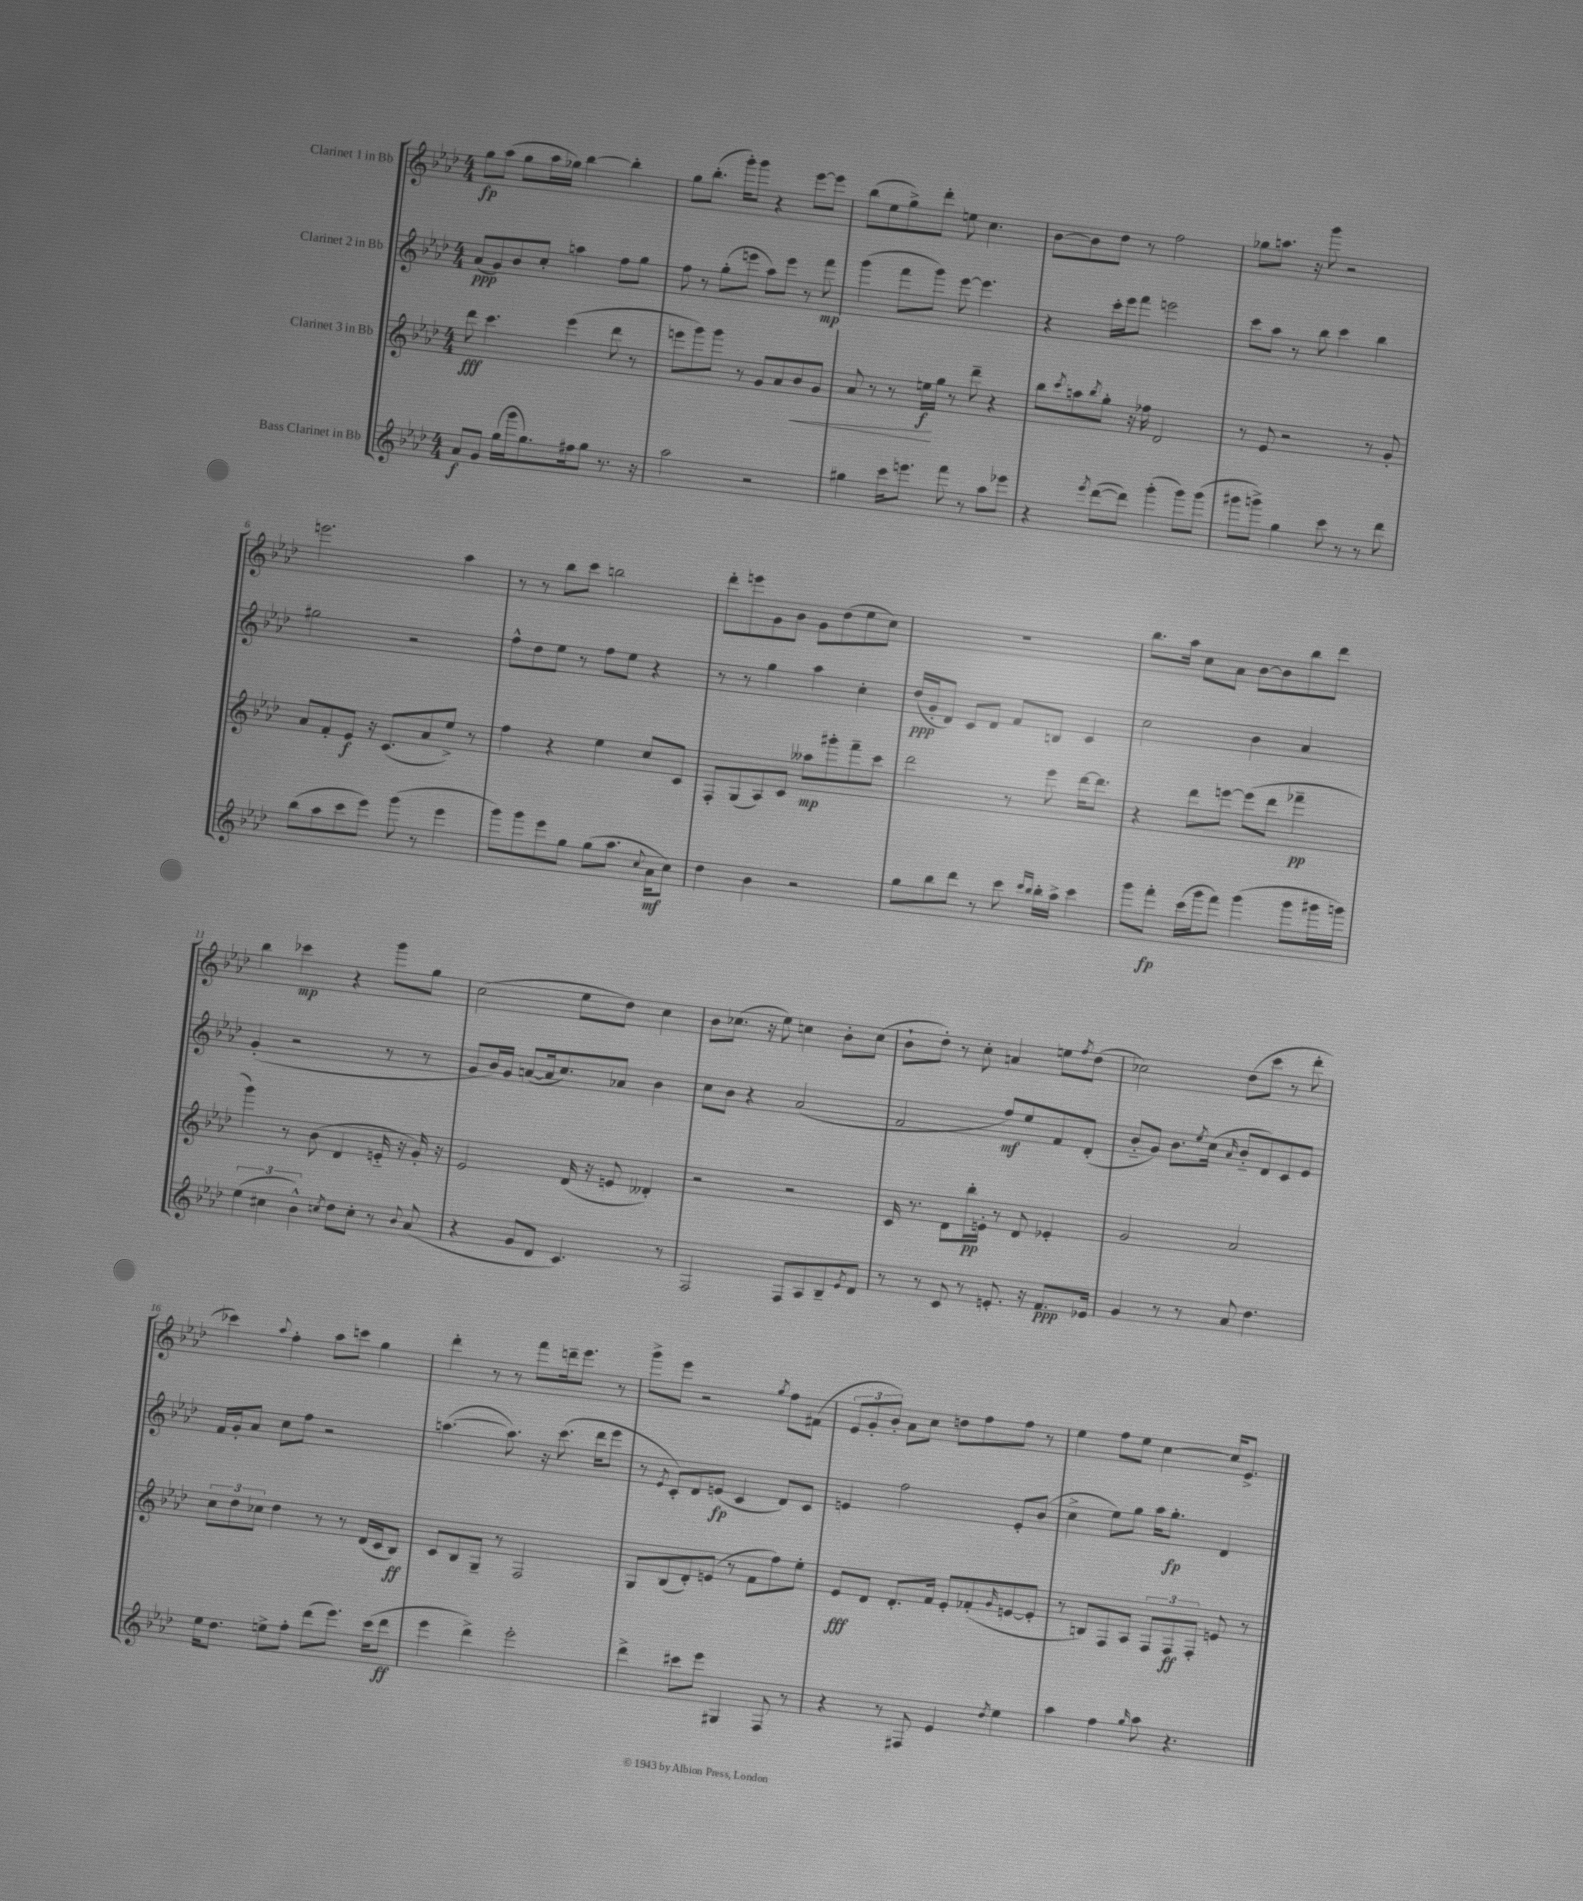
<<
\new StaffGroup <<
\new Staff = "s0" \with { instrumentName = "Clarinet 1 in Bb" } {
    \clef treble \key aes \major \numericTimeSignature \time 4/4
    g''8\fp aes''8( g''8 aes''16 ges''16) bes''4~ bes''4-. |
    g''8 bes''8.-.( g'''16-.) g'''8 r4 ees'''8~ ees'''8 |
    bes''8( ees''8 g''8->) des'''8-. e''8 c''4. |
    bes'8~ bes'8 des''8 r8 f''2 |
    ges''8 a''8. r16 g'''8 r2 |
    e'''2. aes''4 |
    r8 r8 bes''8 c'''8 b''2 |
    des'''8-. e'''8 g'8 bes'8 g'8 des''8( ees''8 c''8) |
    R1 |
    bes''8. aes''16 c''8 aes'8 bes'8~ bes'8 bes''8 des'''8 |
    bes''4 ces'''4\mp r4 g'''8 g''8 |
    c''2( ees''8 des''8) c''4 |
    bes'8 ces''8.( r16 ees''8) c''4 bes'8-. c''8( |
    bes'8-! des''8-.) r8 c''8-. a'4 e''8 \acciaccatura { f''8 } des''8( |
    ces''2) des''8( c'''8 r8 des'''8-. |
    ces'''4) \appoggiatura { aes''8 } f''4-. aes''8 c'''8 g''4 |
    des'''4-. r8 r8 f'''8 d'''16-- ees'''8. r8 |
    g'''8-> ees'''8 r2 \acciaccatura { g''8 } f''8 fis'8( |
    \tuplet 3/2 { ees'8 g'8-. bes'8-.) } aes'8 c''8 d''8 f''8 f''8 r8 |
    ees''4 f''8 ees''8 c''4~ c''16 ees'8.-> \bar "|." |
}
\new Staff = "s1" \with { instrumentName = "Clarinet 2 in Bb" } {
    \clef treble \key aes \major \numericTimeSignature \time 4/4
    aes'8\ppp( g'8) bes'8 c''8-. a''4 f''8 g''8 |
    f''8 r8 g''8-.( e'''8 aes''8) e'''8 r8 f'''8\mp |
    g'''4( f'''8 g'''8) ees'''8~ ees'''4. |
    r4 c'''16-. ees'''16 f'''8 e'''2 |
    c'''8 aes''8 r8 bes''8 c'''4 bes''4 |
    gis''2 r2 |
    f''8-^ des''8 ees''8 r8 f''8 ees''8 r4 |
    r8 r8 g''4 aes''4 c''4-. |
    des''16\ppp( g'16-. des'8) c'8 des'8 f'8 b8 c'4 |
    c''2 bes'4 aes'4 |
    g'4-.( r2 r8 r8 |
    g'8 bes'16) g'16 a'8~( a'16 c''8.) aes'8 bes'4 |
    c''8 bes'8 r4 aes'2( |
    f'2 f''8\mf) ees''8 f'8 des'8-.( |
    bes'8-_ g'8) bes'8. \acciaccatura { ees''8 } c''16( \grace { aes'16 } bes'8-_ des'8) c'8 ees'8 |
    f'16 g'16-. aes'8 c''8 f''8 r2 |
    a''4.~( a''8.) r16 c'''8.( des'''16 ees'''8 |
    r8 \acciaccatura { ees'8 } c'8-.) des'8 e'8\fp( c'4 des'8) c'8 |
    e'4 f''2 e'8-. bes'8( |
    c''4-> ees''8) g''8 aes''16 g''8.-.\fp des'4 \bar "|." |
}
\new Staff = "s2" \with { instrumentName = "Clarinet 3 in Bb" } {
    \clef treble \key aes \major \numericTimeSignature \time 4/4
    des'''8\fff c'''4. ees'''4( des'''8 r8 |
    e'''8 g'''8) g'''8 r8 g'8 aes'8 bes'8\< g'8 |
    aes'8 r8 r8 e''16\f\! g''16 r8 des'''8-- r4 |
    bes''8 \acciaccatura { c'''8 } a''8 \acciaccatura { bes''8 } g''8-. r16 fes''16 des'2 |
    r8 ees'8 r2 r8 g'8-. |
    aes'8 f'8-. ees'8\f r16 c'8.( aes'8 ees''8->) r8 |
    f''4 r4 ees''4 c''8 c'8 |
    f8-. g8( aes8) c'8 aeses''8\mp gis'''8-. f'''8-- c'''8 |
    des'''2 r8 ees'''8 des'''16~ des'''8. |
    r4 des'''8 e'''8~ e'''8( des'''8 fes'''4--\pp |
    g'''4) r8 bes'8( des'4 e'16-_ r16 g'16-.) r16 |
    ees'2 des'16( r16 e'8 deses'4-.) |
    r2 r2 |
    c'16 r8. des'8 bes''16-.\pp e'16-. r8 des'8 ees'4-. |
    g'2 aes'2 |
    \tuplet 3/2 { c''8 des''8 ces''8 } des''4 r8 r8 des'16( c'16 bes8\ff) |
    c'8 bes8 g8-- r8 f2 |
    g8 bes8( des'8-.) e'8( r8 f'8 f''8) ees''8-. |
    ees'8\fff des'8 des'8.-. f'16 ees'8-. fes'8-.( \grace { g'16 } e'8~ e'8-. |
    r8 b8) f8 aes8 \tuplet 3/2 { f8 f8\ff f8-. } e'8 r8 \bar "|." |
}
\new Staff = "s3" \with { instrumentName = "Bass Clarinet in Bb" } {
    \clef treble \key aes \major \numericTimeSignature \time 4/4
    aes'8\f g'8 g''16( g'''16 g''8.) fis''16 g''8 r8. r16 |
    aes''2 r2 |
    gis''4 c'''16 e'''8. f'''8 r8 aes''8 ees'''8 |
    r4 \acciaccatura { ees'''8 } des'''8~( des'''8) g'''4-.( g'''8) g'''8( |
    gis'''8 g'''8->) g''4 c'''8 r8 r8 des'''8 |
    bes''8( aes''8 c'''8 ees'''8) g'''8( r8 ees'''4 |
    g'''8) g'''8 ees'''8 g''8 g''8( aes''8. \appoggiatura { c''8 } aes'16\mf c''8) |
    des''4 bes'4 r2 |
    g''8 bes''8 des'''8 r8 c'''8 \grace { c'''16 bes''16 } bes''16-. aes''16-> c'''4 |
    g'''8 f'''8-.\fp c'''16( g'''16 f'''8) g'''4( g'''8 gis'''16 g'''16) |
    \tuplet 3/2 { ees''4( cis''4 bes'4-^) } \acciaccatura { c''8 } des''8 c''8-. r8 \appoggiatura { bes'8 } aes'8( |
    r4 g'8 des'8 c'4.) r8 |
    f2 f8 aes8 bes8-- \acciaccatura { ees'8 } des'8 |
    r8 r8 c'8 r8 e'8.-. r16 f'8.\ppp ees'16 |
    g'4 r8 r8 aes'8 des''4. |
    ees''16 des''8. e''8-> f''8-. des'''8( ees'''8.) c'''16( des'''8\ff |
    ees'''4 des'''4->) ees'''2-. |
    des'''4-> cis'''8 ees'''8 gis4 f8 r8 |
    r4 r8 fis8 ees'4 \acciaccatura { des''8 } ees''4 |
    aes''4 f''4 \grace { g''16 } aes''8 r4. \bar "|." |
}
>>
>>
